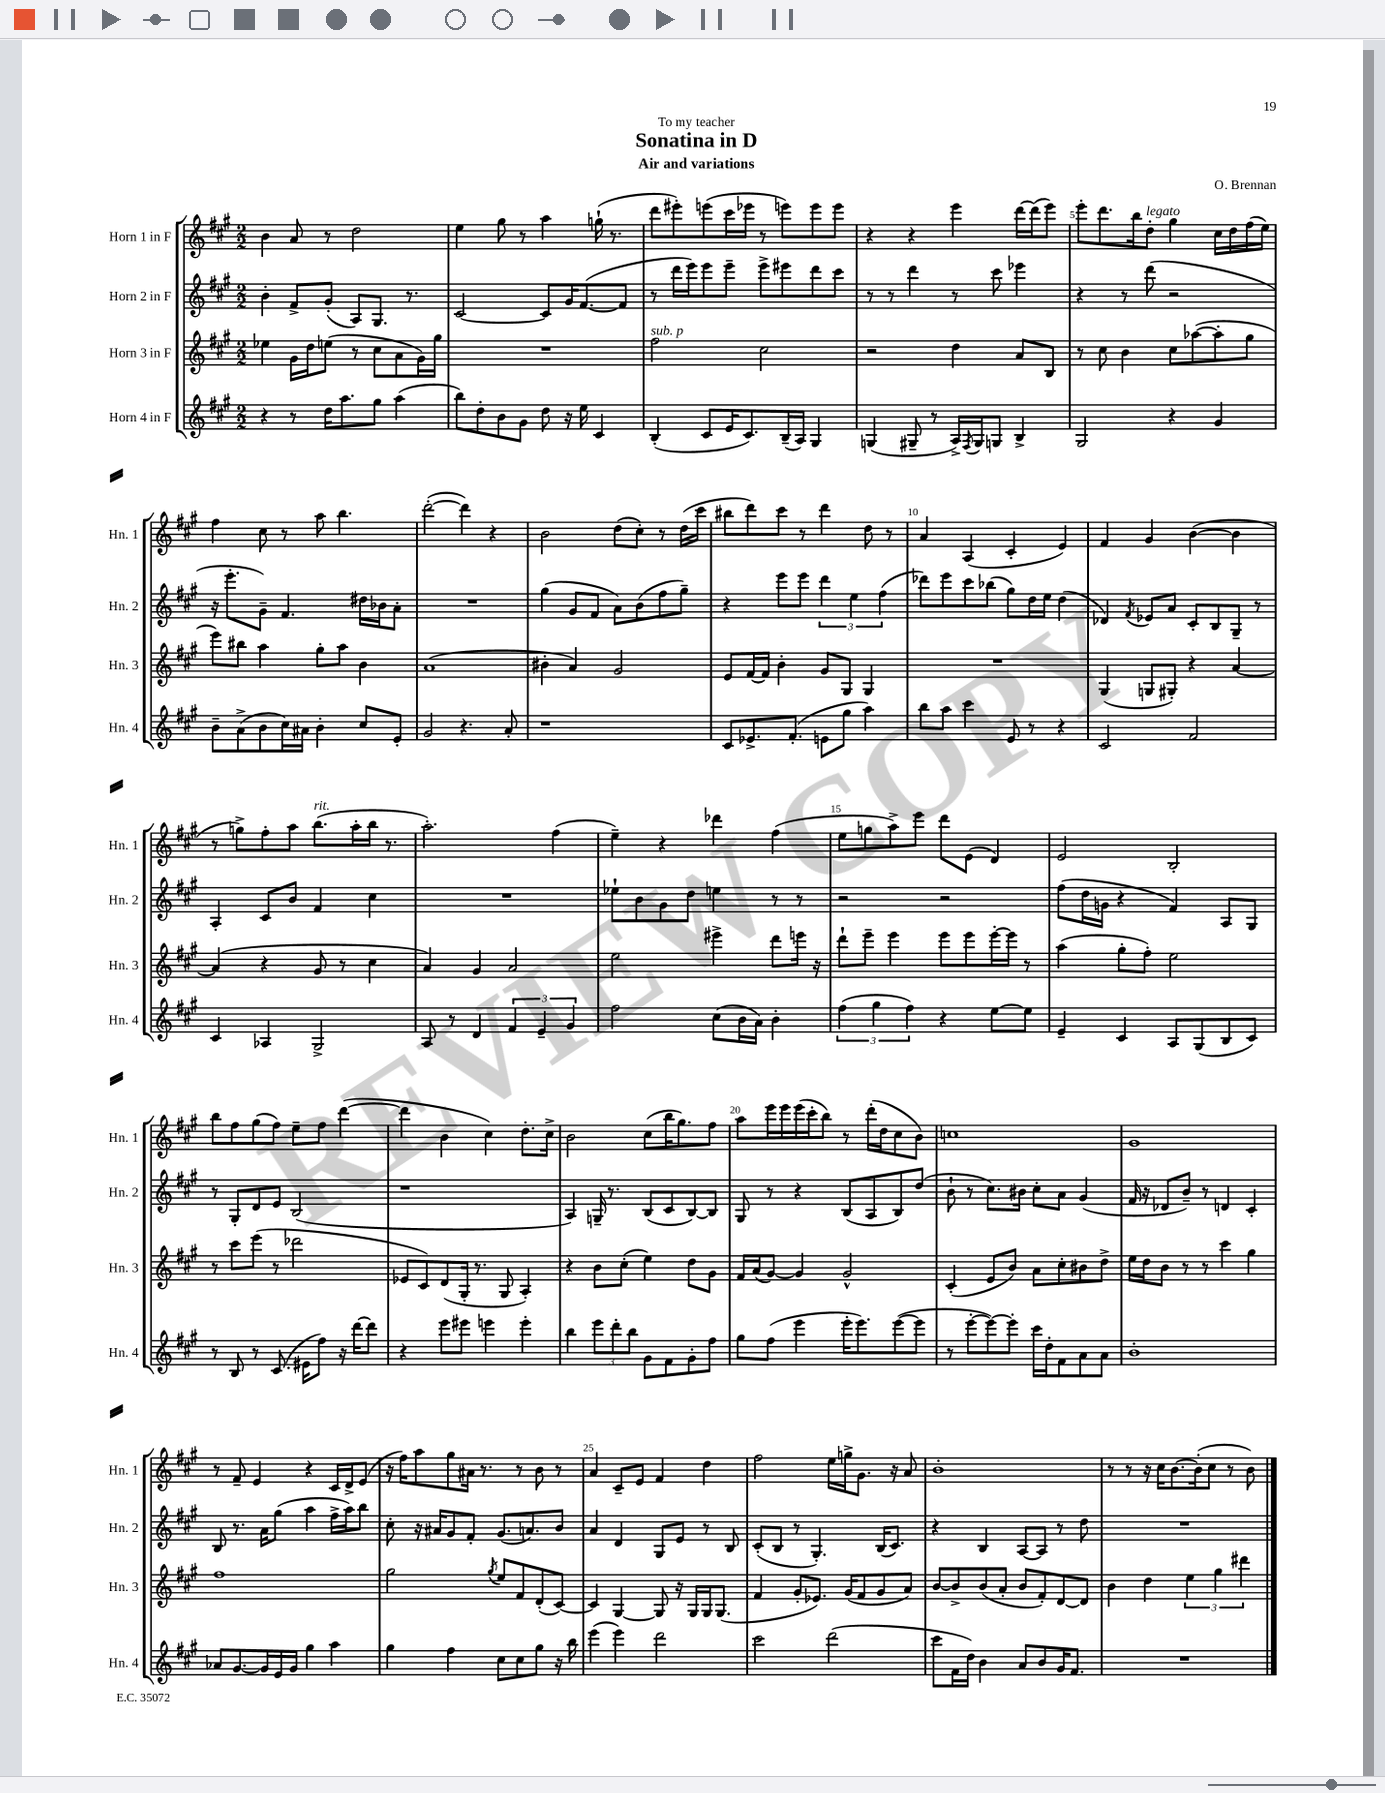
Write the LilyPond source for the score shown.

\header { title = "Sonatina in D" composer = "O. Brennan" subtitle = "Air and variations" dedication = "To my teacher" }
<<
\new StaffGroup <<
\new Staff = "s0" \with { instrumentName = "Horn 1 in F" shortInstrumentName = "Hn. 1" } {
    \clef treble \key a \major \numericTimeSignature \time 2/2
    b'4 a'8 r8 d''2 |
    e''4 gis''8 r8 a''4 g''16-!( r8. |
    d'''8 eis'''8-.) e'''8( cis'''16 ees'''16 r8 e'''8) e'''8 e'''8 |
    r4 r4 e'''4 d'''16~ d'''16( e'''8) |
    e'''8-. d'''8. b''16 d''8-.^\markup { \italic "legato" } gis''4 cis''16 d''16 fis''16( e''16) |
    fis''4 cis''8 r8 a''8 b''4. |
    d'''2~-.( d'''4) r4 |
    b'2 d''8( cis''8-.) r8 d''16( cis'''16 |
    bis''8 d'''8) cis'''8 r8 d'''4 d''8 r8 |
    a'4 a4( cis'4-. e'4) |
    fis'4 gis'4 b'4~( b'4 |
    r8 g''8->) fis''8-. a''8 b''8.^\markup { \italic "rit." }( a''16-. b''16 r8. |
    a''2.-.) fis''4( |
    e''4--) r4 des'''4 fis''4( |
    e''8 g''8 a''8->) e'''8 d'''8 e'8( d'4) |
    e'2 b2-. |
    b''8 fis''8 gis''8( fis''8) e''8-- fis''8 d'''4~( |
    d'''4 b'4 cis''4) d''8.-. cis''16-> |
    b'2 cis''8( b''16 gis''8.) fis''8 |
    a''8 e'''16 e'''16 e'''16( cis'''16-. b''8) r8 d'''16-.( d''16 cis''8 b'8) |
    c''1 |
    gis'1 |
    r8 fis'8-- e'4 r4 cis'16 d'16-> e'8( |
    r16 fis''16) a''8 gis''8 ais'16 r8. r8 b'8 r8 |
    a'4 cis'8-- e'8 fis'4 d''4 |
    fis''2 e''16 g''16-> gis'8. r16 a'8 |
    b'1-. |
    r8 r8 r16 cis''16 b'8.~ b'16-.( cis''8 r8 b'8) \bar "|." |
}
\new Staff = "s1" \with { instrumentName = "Horn 2 in F" shortInstrumentName = "Hn. 2" } {
    \clef treble \key a \major \numericTimeSignature \time 2/2
    b'4-. fis'8-> gis'8-.( a8) gis8. r8. |
    cis'2~ cis'8 gis'16 fis'8.~( fis'8 |
    r8 d'''16 e'''16) e'''8 e'''8-- e'''8-> eis'''8 d'''8 cis'''8 |
    r8 r8 d'''4 r8 cis'''8 ees'''4 |
    r4 r8 d'''8( r2 |
    r16 e'''8.-. gis'8--) fis'4. dis''16 bes'16 a'8-. |
    R1 |
    gis''4( gis'8 fis'8 a'8) b'8( fis''8 gis''8--) |
    r4 e'''8 e'''8 \tuplet 3/2 { d'''4 e''4 fis''4( } |
    des'''8) e'''8 cis'''8 bes''8( gis''8) d''16 e''16 d''4( |
    des'4) \acciaccatura { fis'8 } ees'8 a'8 cis'8-. b8 gis8-- r8 |
    a4-. cis'8 b'8 fis'4 cis''4 |
    R1 |
    ees''8-! b'8 gis'8 d''8 e''4 r8 r8 |
    r2 r2 |
    fis''8( d''16 g'16 r4 fis'4) a8 gis8 |
    r8 gis8-. d'8 e'8 b2( |
    r1 |
    a4) g16-- r8. b8( cis'8 b8~) b8 |
    gis8 r8 r4 b8( a8 b8) d''8( |
    b'8-! r8 cis''8.) bis'16 cis''8-. a'8 gis'4( |
    fis'16 r16 des'8 b'8--) r8 d'4 cis'4-. |
    b8 r8. a'16 gis''8( a''4 fis''16-> a''16) b''8 |
    cis''8-. r16 ais'16 gis'8 fis'8-. gis'8.( a'8.) b'8 |
    a'4 d'4 gis8 e'8 r8 b8 |
    cis'8-.( b8 r8 gis4.-.) b16( cis'8.) |
    r4 b4 a8~ a8 r8 d''8 |
    R1 \bar "|." |
}
\new Staff = "s2" \with { instrumentName = "Horn 3 in F" shortInstrumentName = "Hn. 3" } {
    \clef treble \key a \major \numericTimeSignature \time 2/2
    ees''4 gis'16 d''16 e''8( r8 cis''8 a'8 gis'16) gis''16 |
    R1 |
    fis''2^\markup { \italic "sub. p" } cis''2 |
    r2 d''4 a'8 b8 |
    r8 cis''8 b'4 cis''8 aes''8~( aes''8-. gis''8 |
    e'''8) bis''8 a''4 gis''8-. a''8 b'4 |
    a'1( |
    bis'4-. a'4) gis'2 |
    e'8 fis'16~ fis'16 b'4-. gis'8 gis8 gis4 |
    R1 |
    gis4( g8 gis8-.) r4 a'4~ |
    a'4( r4 gis'8 r8 cis''4 |
    a'4) gis'4 a'2 |
    e''2 eis'''4-> d'''8 e'''16 r16 |
    d'''8-! e'''8-- e'''4 e'''8 e'''8 e'''16~-. e'''16 r8 |
    a''4( gis''8-. fis''8-.) e''2 |
    r8 cis'''8 e'''8( r8 des'''2 |
    ees'8 cis'8) d'8( gis16-. r8. gis8 a4-.) |
    r4 b'8 cis''8-.( e''4) d''8 gis'8 |
    fis'16 a'16( gis'8~) gis'4 gis'2-^ |
    cis'4-.( e'8 b'8) a'8 cis''8-. bis'8 d''8-> |
    e''16 d''16 b'8 r8 r8 cis'''4 gis''4 |
    fis''1 |
    gis''2 \acciaccatura { gis''8 } e''8 fis'8 d'8-.( cis'8~) |
    cis'4 gis4~ gis8 r16 gis16 gis16 gis8.( |
    fis'4 gis'8-. ees'8.) gis'16( fis'8 gis'8 a'8) |
    b'8~ b'8-> b'8( a'8-. b'8 fis'8-.) d'8~ d'8 |
    b'4 d''4 \tuplet 3/2 { e''4 gis''4 dis'''4 } \bar "|." |
}
\new Staff = "s3" \with { instrumentName = "Horn 4 in F" shortInstrumentName = "Hn. 4" } {
    \clef treble \key a \major \numericTimeSignature \time 2/2
    r4 r8 d''16 a''8. gis''8 a''4( |
    b''8) d''8-. b'8 gis'8 d''8 r16 e''16 cis'4 |
    b4-.( cis'8 e'16 cis'8.) b16--( a16) gis4 |
    g4( gis8-- r8 a16->) \acciaccatura { fis8 } gis16 g8 b4-> |
    gis2 r4 gis'4 |
    b'8-- a'8->( b'8 cis''16) ais'16 b'4-. cis''8 e'8-. |
    gis'2 r4. a'8-. |
    r1 |
    cis'8 ees'8.-> fis'8.-.( e'8 gis''8 a''4) |
    b''8 a''8 cis'''4 e'8 r8 r4 |
    cis'2 fis'2 |
    cis'4 aes4 gis2-> |
    a8 r8 d'4 \tuplet 3/2 { fis'4 e'4-- gis'4 } |
    fis''2 cis''8( b'16 a'16) b'4-. |
    \tuplet 3/2 { fis''4( gis''4 fis''4) } r4 e''8~ e''8 |
    e'4-- cis'4 a8 gis8( b8 cis'8) |
    r8 b8 r8 cis'8.( eis'16 fis''8) r16 d'''16~ d'''8 |
    r4 e'''8 eis'''8 e'''4 e'''4-. |
    b''4 \tuplet 3/2 { e'''8 d'''8-. b''8 } gis'8 fis'8 gis'8-. fis''8 |
    gis''8 fis''8( e'''4 e'''16-. e'''8.) e'''8~( e'''8 |
    r8 e'''8~-. e'''8~) e'''8-. cis'''16 d''16-. fis'8 a'8 a'8 |
    b'1-. |
    aes'8 gis'8.~ gis'16 e'16 gis'16 gis''4 a''4 |
    gis''4 fis''4 cis''8 cis''8 gis''8 r16 b''16 |
    e'''4( e'''4) d'''2 |
    cis'''2 d'''2( |
    cis'''8 fis'16 d''16) b'4 a'8 b'8 gis'16 fis'8. |
    R1 \bar "|." |
}
>>
>>
\layout { \context { \Score \override BarNumber.break-visibility = ##(#f #t #t) barNumberVisibility = #(every-nth-bar-number-visible 5) } }
